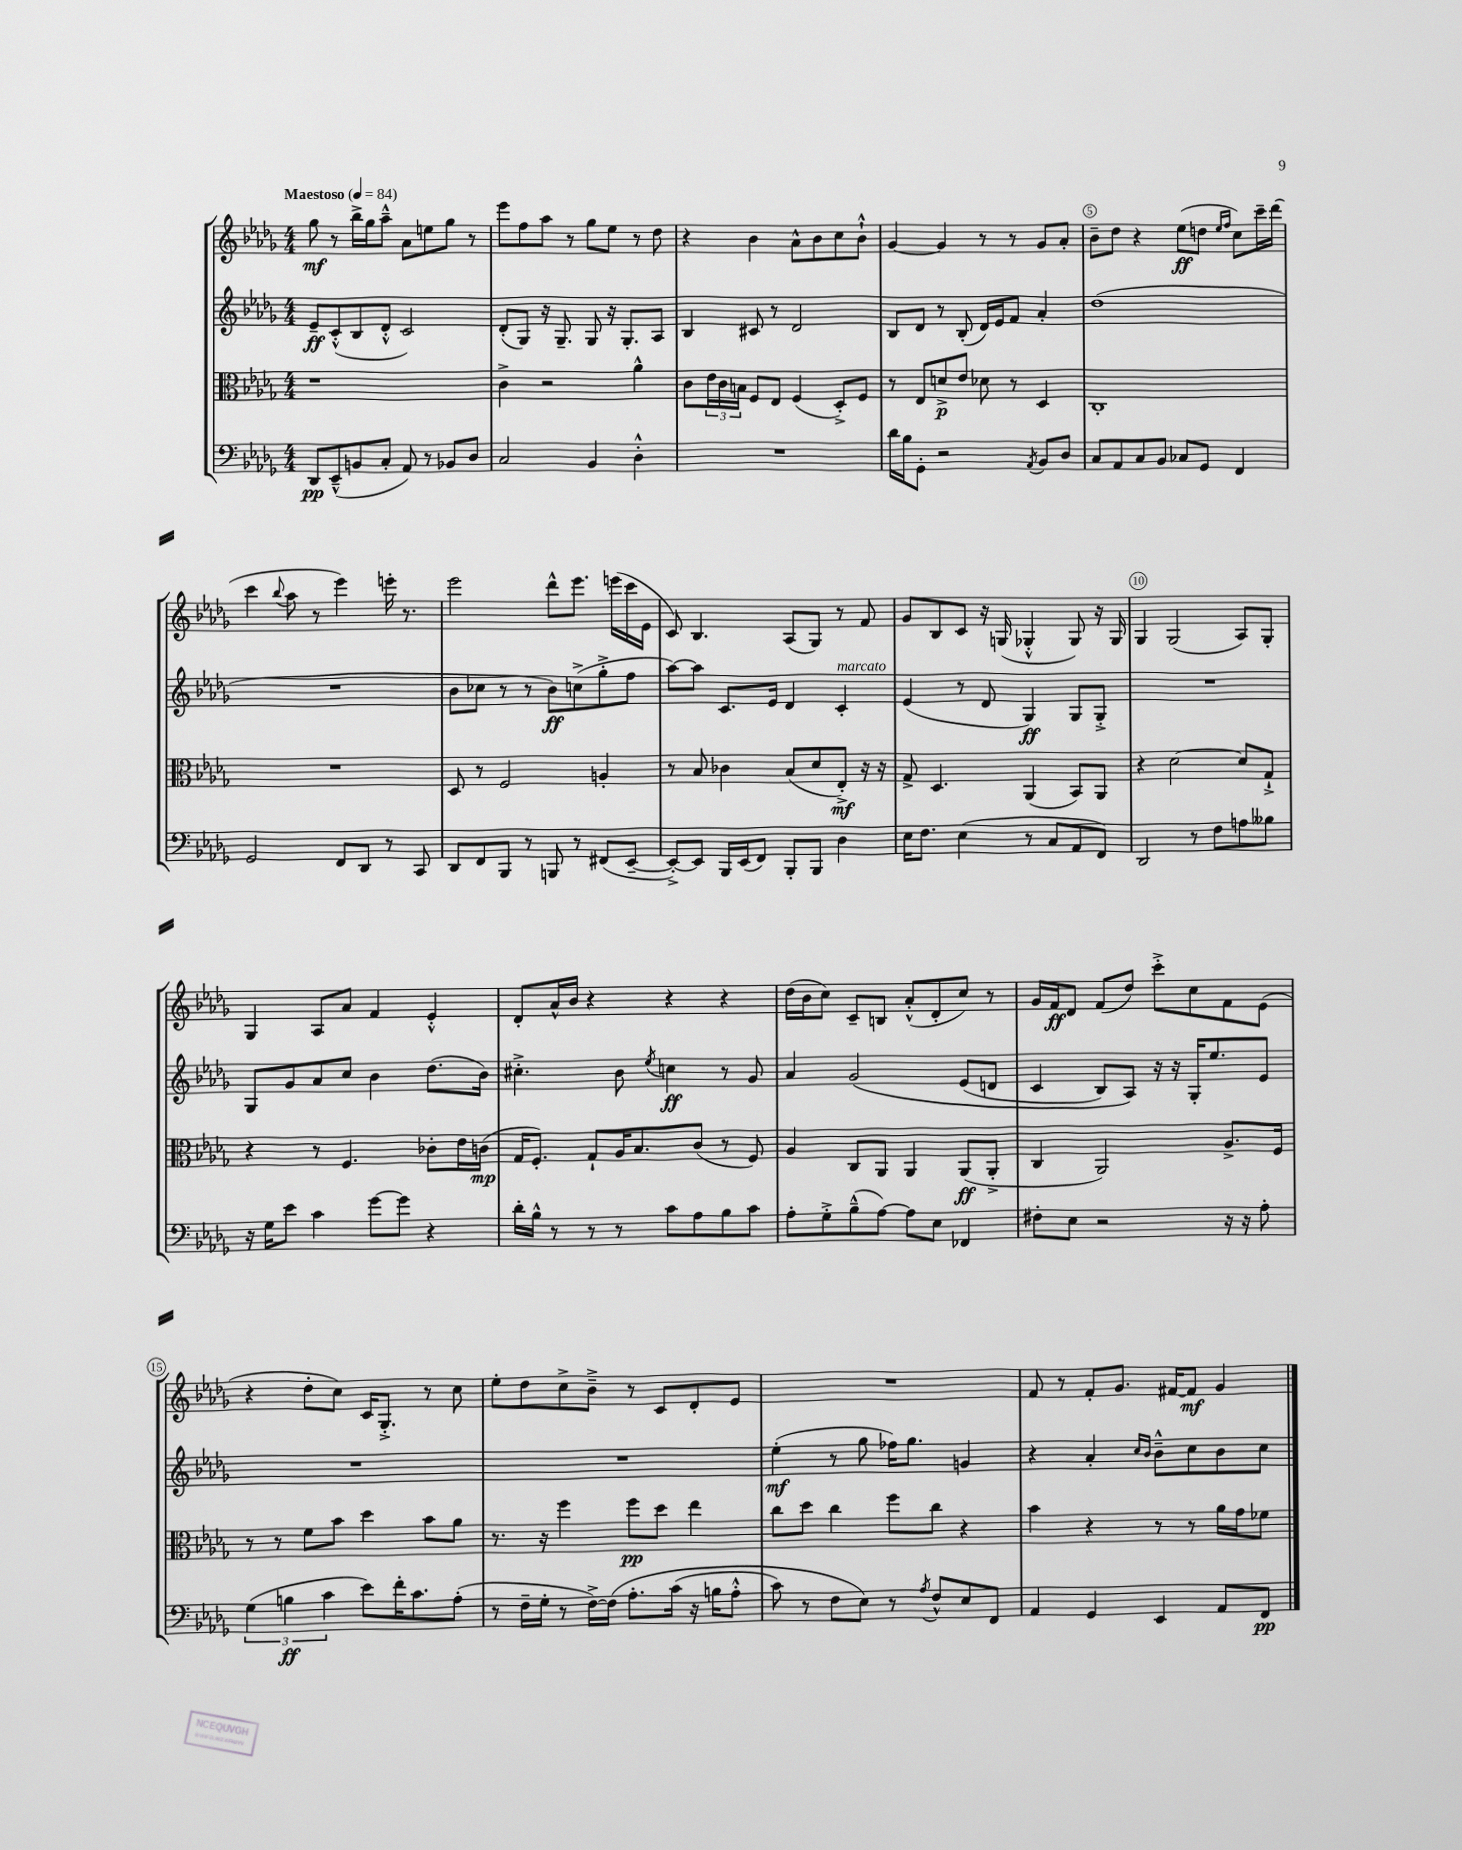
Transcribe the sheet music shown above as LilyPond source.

<<
\new StaffGroup <<
\new Staff = "s0" {
    \clef treble \key des \major \numericTimeSignature \time 4/4 \tempo "Maestoso" 4 = 84
    ges''8\mf r8 bes''16-> ges''16 aes''8---^ aes'8 e''8 ges''8 r8 |
    ees'''8 f''8 aes''8 r8 ges''8 ees''8 r8 des''8 |
    r4 bes'4 aes'8-^ bes'8 c''8 bes'8-!-^ |
    ges'4~ ges'4 r8 r8 ges'8 aes'8-. |
    bes'8-- des''8 r4 ees''8\ff( d''8 \grace { ees''16 f''16 } c''8) c'''16-- des'''16( |
    c'''4 \appoggiatura { bes''8 } aes''8 r8 ees'''4) e'''16-. r8. |
    ees'''2 des'''8-^ ees'''8. e'''16( c'''16 ees'16 |
    c'8) bes4. aes8( ges8) r8 f'8 |
    ges'8 bes8 c'8 r16 g16( ges4-.-^ ges8) r16 ges16 |
    ges4 ges2( aes8) ges8-. |
    ges4 aes8 aes'8 f'4 ees'4-.-^ |
    des'8-. aes'16-^ bes'16 r4 r4 r4 |
    des''16( bes'16 c''8) c'8-- b8 aes'8-.-^( des'8-. c''8) r8 |
    ges'16 f'16\ff des'8 f'8( des''8) c'''8-.-> c''8 f'8 ees'8( |
    r4 des''8-. c''8) c'16 ges8.-.-> r8 c''8 |
    ees''8-. des''8 c''8-> bes'8---> r8 c'8 des'8-. ees'8 |
    R1 |
    f'8 r8 f'8-. ges'8. fis'16~ fis'8\mf ges'4 \bar "|." |
}
\new Staff = "s1" {
    \clef treble \key des \major \numericTimeSignature \time 4/4
    ees'8--\ff c'8-.-^( bes8 des'8-.-^ c'2) |
    des'8-.( ges8) r16 ges8.-- ges8 r16 ges8.-. aes8 |
    bes4 cis'8 r8 des'2 |
    bes8 des'8 r8 bes8-.( des'16) ees'16 f'8 aes'4-. |
    des''1( |
    R1 |
    bes'8 ces''8 r8 r8 bes'8\ff) c''8->( ges''8-.-> f''8 |
    aes''8~) aes''8 c'8. ees'16 des'4 c'4-.^\markup { \italic "marcato" } |
    ees'4( r8 des'8 ges4\ff) ges8 ges8-.-> |
    R1 |
    ges8 ges'8 aes'8 c''8 bes'4 des''8.( bes'16) |
    cis''4.-.-> bes'8 \acciaccatura { ees''8 } c''4\ff r8 ges'8 |
    aes'4 ges'2\( ees'8( d'8 |
    c'4 bes8) aes8\) r16 r16 ges16-. ees''8. ees'8 |
    R1 |
    R1 |
    ees''4-.\mf( r8 ges''8 fes''16) ges''8. g'4 |
    r4 aes'4-. \grace { c''16 bes'16 } bes'8---^ c''8 bes'8 c''8 \bar "|." |
}
\new Staff = "s2" {
    \clef alto \key des \major \numericTimeSignature \time 4/4
    r1 |
    c'4-> r2 aes'4-^ |
    c'8 \tuplet 3/2 { ees'16 c'16 b16 } f8 ees8 f4( des8-.->) f8 |
    r8 ees8 d'8->\p ees'8 des'8 r8 des4 |
    c1-. |
    R1 |
    des8 r8 f2 a4-. |
    r8 bes8 ces'4 bes8( des'8 ees8-.->\mf) r16 r16 |
    ges8-> des4. aes,4( bes,8) aes,8 |
    r4 des'2~ des'8 ges8-!-> |
    r4 r8 f4. ces'8-. ees'16 c'16\mp( |
    ges16 f8.-.) ges8-! aes16 bes8. c'8( r8 f8) |
    aes4 c8 aes,8 aes,4 aes,8\ff( aes,8-.-> |
    c4 aes,2) aes8.-> f16 |
    r8 r8 f'8 bes'8 des''4 bes'8 aes'8 |
    r8. r16 f''4 f''8\pp des''8 ees''4 |
    c''8 des''8 c''4 f''8 c''8 r4 |
    bes'4 r4 r8 r8 aes'16 ges'16 fes'8 \bar "|." |
}
\new Staff = "s3" {
    \clef bass \key des \major \numericTimeSignature \time 4/4
    des,8\pp ees,8---^( b,8 c8-. aes,8) r8 bes,8 des8 |
    c2 bes,4 des4-.-^ |
    R1 |
    des'16 bes16 ges,8-. r2 \acciaccatura { aes,8 } bes,8 des8 |
    c8 aes,8 c8 bes,8 ces8 ges,8 f,4 |
    ges,2 f,8 des,8 r8 c,8 |
    des,8 f,8 bes,,8 r8 b,,8 r8 fis,8( ees,8~-- |
    ees,8~-.->) ees,8 bes,,16 ees,16( f,8) bes,,8-. bes,,8 des4 |
    ees16 f8. ees4( r8 c8 aes,8 f,8) |
    des,2 r8 f8 a8 beses8 |
    r16 ges16 ees'8 c'4 ges'8~ ges'8 r4 |
    des'16-. bes16-^ r8 r8 r8 c'8 aes8 bes8 c'8 |
    aes8-. ges8-.-> bes8---^( aes8~) aes8 ees8 fes,4 |
    fis8-. ees8 r2 r16 r16 aes8-. |
    \tuplet 3/2 { ges4( b4\ff c'4 } ees'8) f'16-. c'8. aes8-.( |
    r8 f16-- ges16-. r8 f16~->) f16\( aes8.-. c'16( r16 b16 aes8-.-^ |
    c'8) r8 f8 ees8\) r8 \acciaccatura { aes8 } f8-^ ees8 f,8 |
    aes,4 ges,4 ees,4 aes,8 f,8\pp \bar "|." |
}
>>
>>
\layout { \context { \Score \override BarNumber.break-visibility = ##(#f #t #t) barNumberVisibility = #(every-nth-bar-number-visible 5) \override BarNumber.stencil = #(make-stencil-circler 0.1 0.3 ly:text-interface::print) } }
